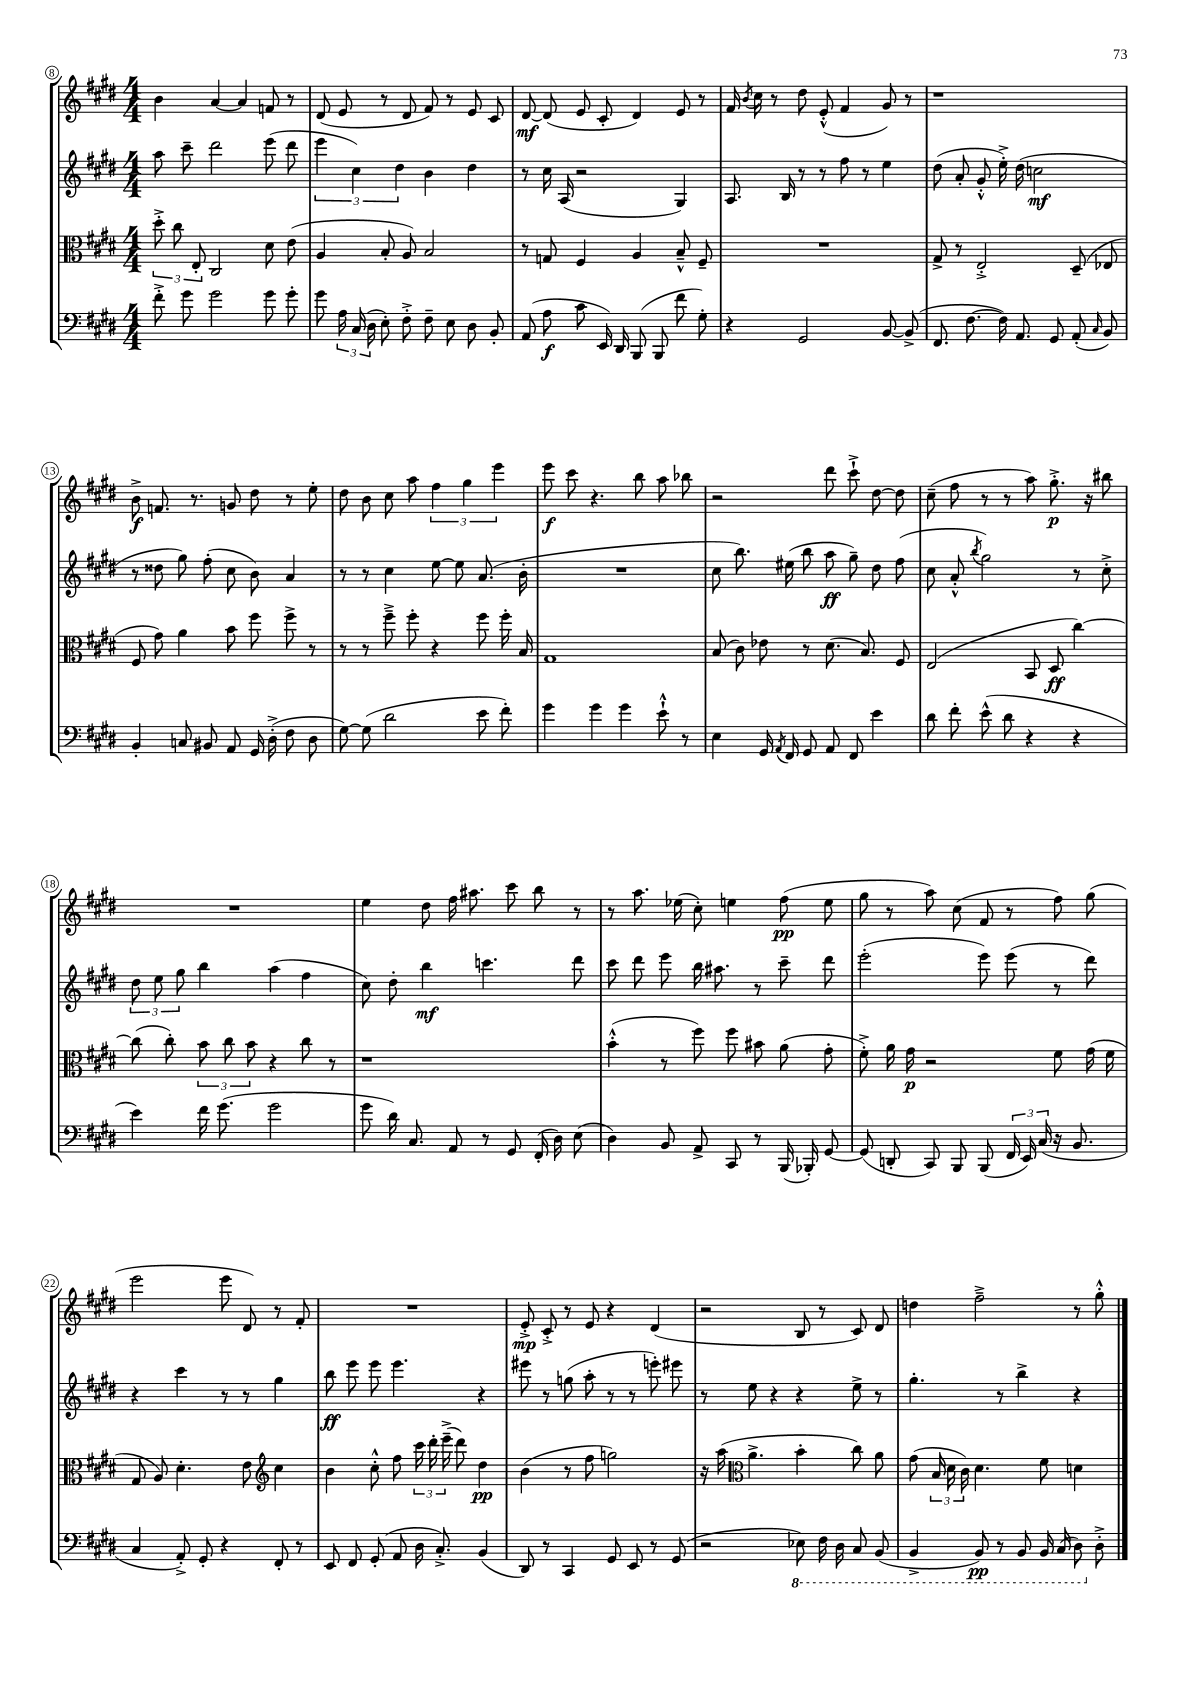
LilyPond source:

<<
\new StaffGroup <<
\new Staff = "s0" {
    \clef treble \key e \major \numericTimeSignature \time 4/4
    \autoBeamOff b'4 a'4~ a'4 f'8 r8 |
    dis'8( e'8 r8 dis'8 fis'8) r8 e'8 cis'8 |
    dis'8~\mf dis'8( e'8 cis'8-. dis'4) e'8 r8 |
    fis'16 \acciaccatura { b'8 } cis''16 r8 dis''8 e'8-.-^( fis'4 gis'8) r8 |
    r1 |
    b'8->\f f'8. r8. g'8 dis''8 r8 e''8-. |
    dis''8 b'8 cis''8 a''8 \tuplet 3/2 { fis''4 gis''4 e'''4 } |
    e'''8\f cis'''8 r4. b''8 a''8 bes''8 |
    r2 dis'''8 cis'''8-!-> dis''8~ dis''8 |
    cis''8--( fis''8 r8 r8 a''8) gis''8.-.->\p r16 bis''8 |
    R1 |
    e''4 dis''8 fis''16 ais''8. cis'''8 b''8 r8 |
    r8 a''8. ees''16( cis''8-.) e''4 fis''8\pp( e''8 |
    gis''8 r8 a''8) cis''8( fis'8 r8 fis''8) gis''8( |
    e'''2 e'''8 dis'8) r8 fis'8-. |
    R1 |
    e'8-.->\mp cis'8-.-> r8 e'8 r4 dis'4( |
    r2 b8 r8 cis'8) dis'8 |
    d''4 fis''2---> r8 gis''8-.-^ \bar "|." |
}
\new Staff = "s1" {
    \clef treble \key e \major \numericTimeSignature \time 4/4
    \autoBeamOff a''8 cis'''8-- dis'''2 e'''8( dis'''8 |
    \tuplet 3/2 { e'''4 cis''4) dis''4 } b'4 dis''4 |
    r8 cis''16 a16( r2 gis4) |
    a8. b16 r8 r8 fis''8 r8 e''4 |
    dis''8( a'8-. gis'8-.-^ e''16-.->) dis''16( c''2\mf |
    r8 disis''8 gis''8) fis''8-.( cis''8 b'8) a'4 |
    r8 r8 cis''4 e''8~ e''8 a'8.( b'16-. |
    R1 |
    cis''8 b''8.) eis''16( b''8 a''8\ff gis''8--) dis''8 fis''8( |
    cis''8 a'8-.-^ \acciaccatura { b''8 } gis''2) r8 cis''8-.-> |
    \tuplet 3/2 { dis''8 e''8 gis''8 } b''4 a''4( fis''4 |
    cis''8) dis''8-. b''4\mf c'''4. dis'''8 |
    cis'''8 dis'''8 e'''8 b''16 ais''8. r8 cis'''8-- dis'''8 |
    e'''2-.( e'''8) e'''8( r8 dis'''8) |
    r4 cis'''4 r8 r8 gis''4 |
    b''8\ff e'''8 e'''8 e'''4. r4 |
    eis'''8 r8 g''8( a''8-. r8 r8 e'''8-.) eis'''8 |
    r8 e''8 r4 r4 e''8-> r8 |
    gis''4.-. r8 b''4-> r4 \bar "|." |
}
\new Staff = "s2" {
    \clef alto \key e \major \numericTimeSignature \time 4/4
    \autoBeamOff \tuplet 3/2 { dis''8-.-> cis''8 e8-. } cis2 dis'8 e'8( |
    a4 b8-. a8) b2 |
    r8 g8 fis4 a4 b8---^ fis8-- |
    R1 |
    gis8-> r8 e2-.-> dis8--( ees8 |
    fis8 gis'8) a'4 b'8 fis''8 fis''8-> r8 |
    r8 r8 fis''8---> fis''8-. r4 fis''8 fis''16-. b16 |
    gis1 |
    b8( cis'8) ees'8 r8 dis'8.( b8.) fis8 |
    e2( b,8 dis8\ff cis''4~) |
    cis''8( cis''8-.) \tuplet 3/2 { b'8 cis''8 b'8 } r4 cis''8 r8 |
    r1 |
    b'4-.-^( r8 fis''8) fis''8 bis'8 a'8( gis'8-. |
    fis'8-.->) a'16 gis'16\p r2 fis'8 gis'16( fis'16 |
    gis8 a8) dis'4.-. e'8 \clef treble cis''4 |
    b'4 cis''8-.-^ fis''8 \tuplet 3/2 { cis'''16 dis'''16-. e'''16--->( } dis'''8) dis''4\pp |
    b'4( r8 fis''8 g''2) |
    r16 a''16( \clef alto a'4.-> b'4-. cis''8) a'8 |
    gis'8( \tuplet 3/2 { b16 dis'16 cis'16) } dis'4. fis'8 d'4 \bar "|." |
}
\new Staff = "s3" {
    \clef bass \key e \major \numericTimeSignature \time 4/4
    \autoBeamOff fis'8-.-> gis'8 gis'2 gis'8 gis'8-. |
    gis'8 \tuplet 3/2 { a16 cis16( dis16 } e8-.) fis8-.-> fis8-- e8 dis8 b,8-. |
    a,8( a8\f cis'8 e,16) dis,16 b,,8( b,,8 fis'8 gis8-.) |
    r4 gis,2 b,8~ b,8->( |
    fis,8. fis8.~ fis16) a,8. gis,8 a,8-.( \grace { cis16 } b,8) |
    b,4-. c8 bis,8 a,8 gis,16 dis16-.->( fis8 dis8 |
    gis8~) gis8( dis'2 e'8 fis'8-.) |
    gis'4 gis'4 gis'4 e'8-!-^ r8 |
    e4 gis,16 \acciaccatura { a,8 } fis,16 gis,8 a,8 fis,8 e'4 |
    dis'8 fis'8-. e'8-^( dis'8 r4 r4 |
    e'4) fis'16 gis'8.( gis'2 |
    gis'8 dis'16) cis8. a,8 r8 gis,8 fis,16-.( dis16) e8( |
    dis4) b,8 a,8-> cis,8 r8 b,,16( bes,,16-.) gis,8~ |
    gis,8( d,8-. cis,8) b,,8 b,,8( \tuplet 3/2 { fis,16 e,16) cis16( } r16 b,8. |
    cis4 a,8-.->) gis,8-. r4 fis,8-. r8 |
    e,8 fis,8 gis,8-.( a,8 dis16 cis8.-.->) b,4( |
    dis,8) r8 cis,4 gis,8 e,8 r8 gis,8( |
    r2 \ottava #-1 ees,8) fis,16 dis,16 cis,8 b,,8( |
    b,,4-> b,,8\pp) r8 b,,8 b,,16 cis,16( dis,8) \ottava #0 dis8-.-> \bar "|." |
}
>>
>>
\layout { \context { \Score currentBarNumber = #8 \override BarNumber.stencil = #(make-stencil-circler 0.1 0.3 ly:text-interface::print) } }
